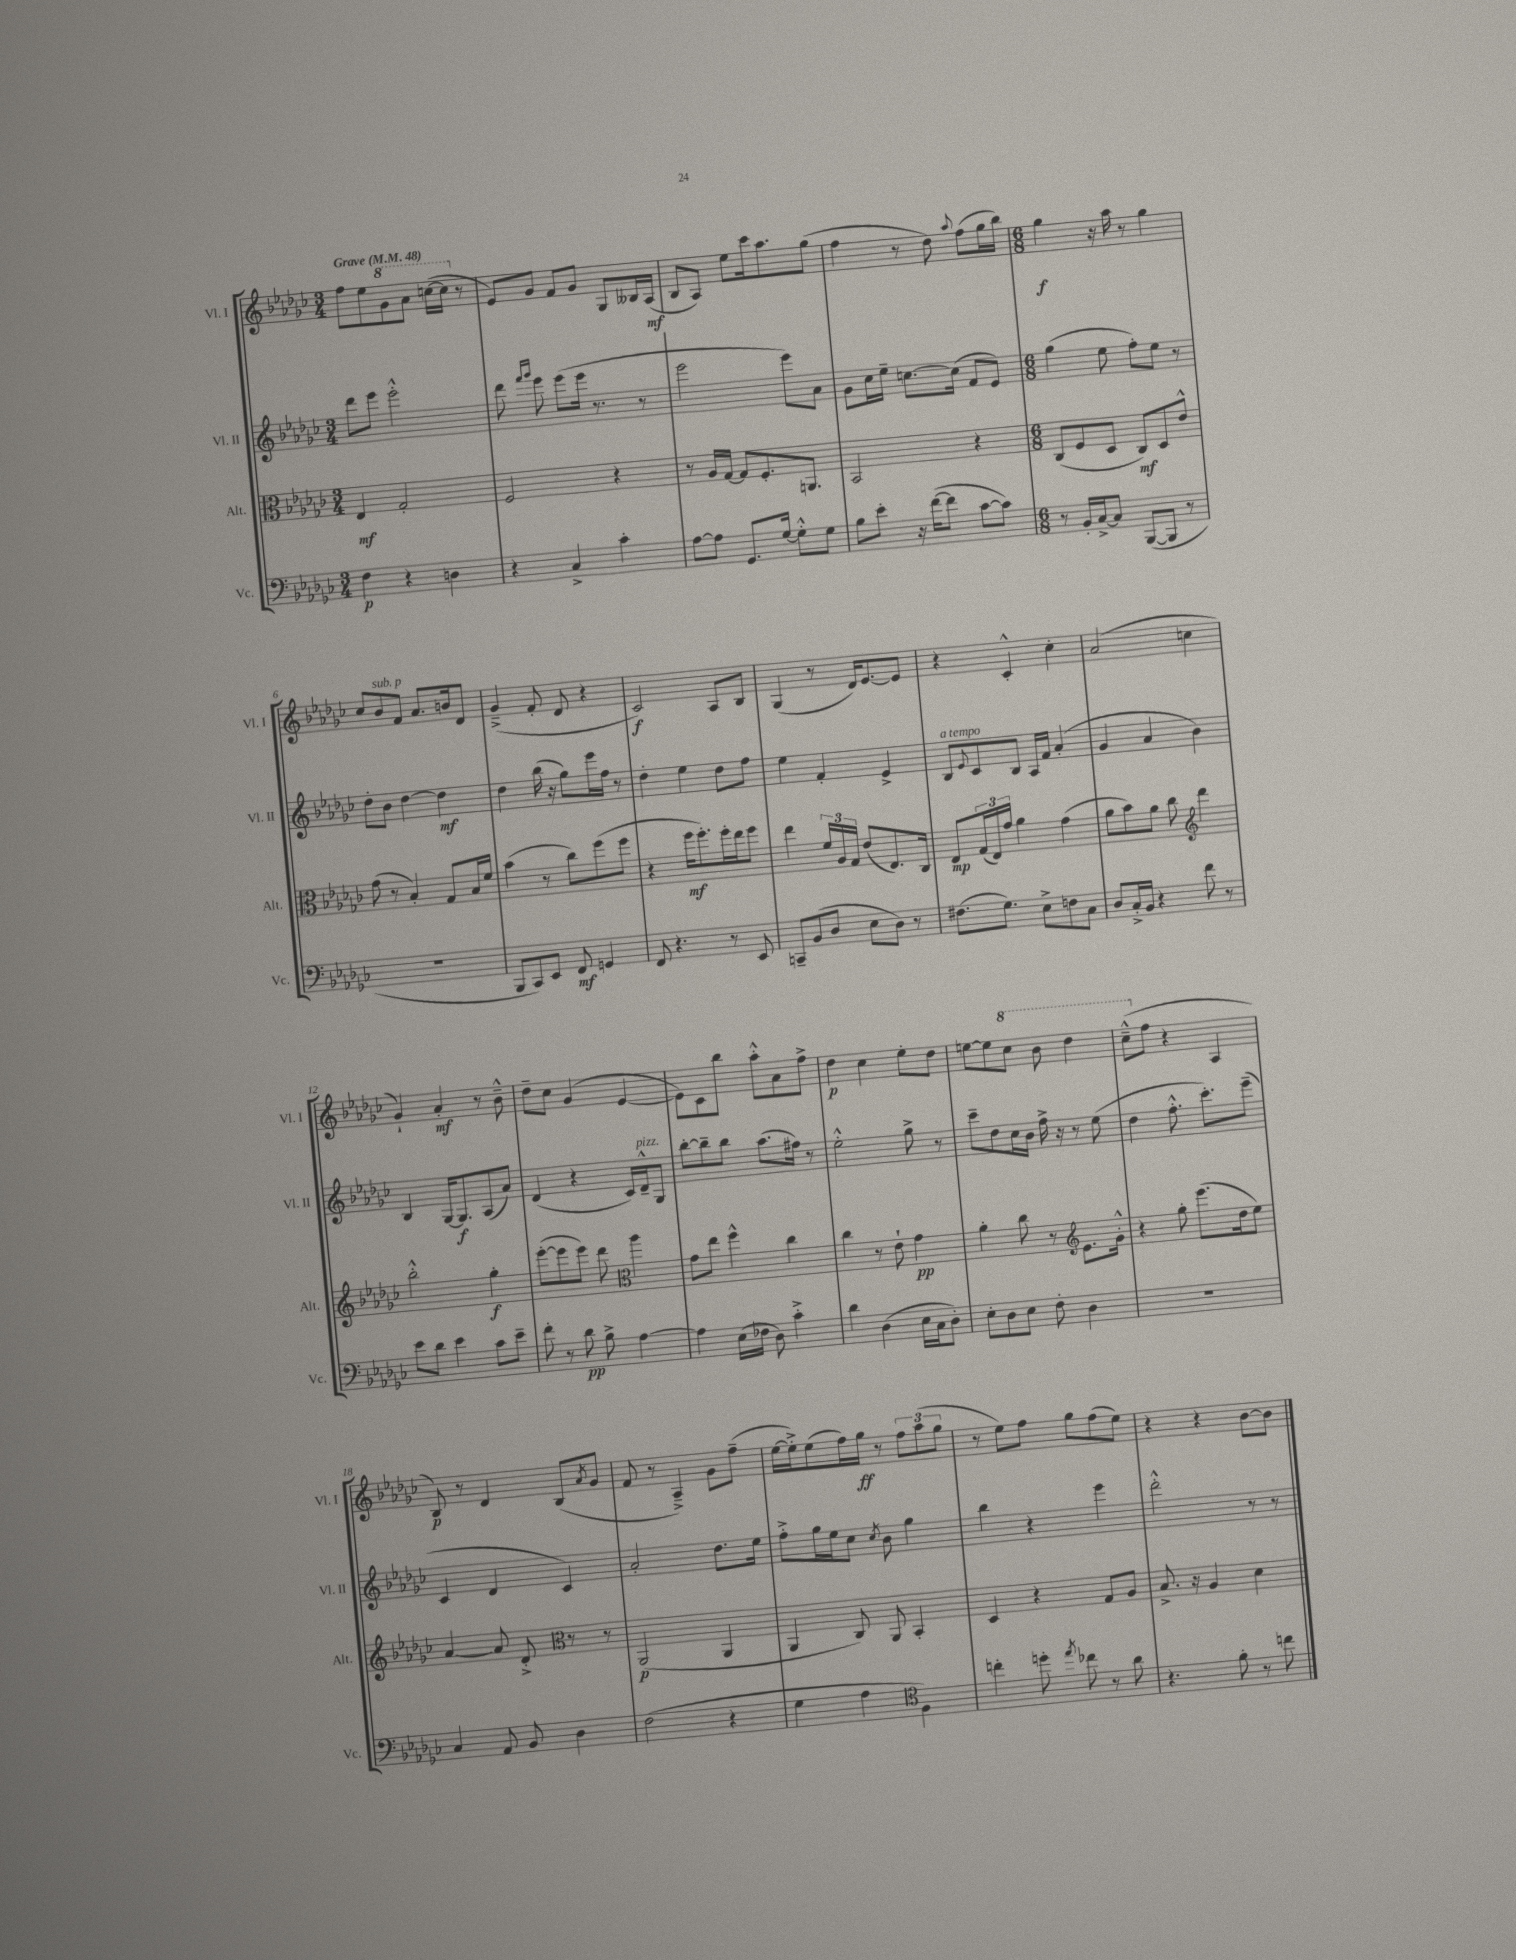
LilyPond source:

<<
\new StaffGroup <<
\new Staff = "s0" \with { instrumentName = "Vl. I" shortInstrumentName = "Vl. I" } {
    \clef treble \key ges \major \numericTimeSignature \time 3/4 \tempo "Grave" 4 = 48
    f''8 ees''8 \ottava #1 ges''8 aes''8 c'''16~( c'''16 \ottava #0 r8 |
    ees'8) ges'8 f'8 ges'8 ges8 beses16 aes16\mf( |
    bes8 aes8) ees''8 ces'''16 aes''8. ges''8( |
    f''4 r8 des''8) \appoggiatura { aes''8 } f''8( ges''16 bes''16) |
    \numericTimeSignature \time 6/8 ges''4\f r16 aes''16 r8 ges''4 |
    ces''8 bes'8^\markup { \italic "sub. p" } f'8 aes'8. b'16 des'8 |
    ges'4--->( f'8-. des'8 r4 |
    ces'2\f) aes8 bes8 |
    ges4( r8 des'16) ees'8.~ ees'8 |
    r4 ces'4-.-^ ces''4-. |
    aes'2( c''4 |
    ges'4-!) aes'4-.\mf r8 bes'8---^ |
    des''8-- ces''8 ges'4( ees'4~ |
    ees'8) ces'8 bes''8 aes''8-.-^ aes'8 f''8-> |
    des''4\p ces''4 ees''8-. des''8 |
    e''8~ e''8 \ottava #1 ces'''8 bes''8 des'''4 |
    ces'''8---^( \ottava #0 f''8 r4 aes4 |
    bes8\p) r8 des'4 bes8( \acciaccatura { aes'8 } ges'8 |
    f'8 r8 aes4--->) ges'8 f''8--( |
    ees''16~ ees''16-.->) ees''8( f''16) ges''16\ff r8 \tuplet 3/2 { f''8 aes''8( ges''8 } |
    r8 ees''8) f''8 ges''8 f''8( ees''8) |
    r4 r4 bes'8~ bes'8 \bar "|." |
}
\new Staff = "s1" \with { instrumentName = "Vl. II" shortInstrumentName = "Vl. II" } {
    \clef treble \key ges \major \numericTimeSignature \time 3/4
    des'''8 ees'''8 ees'''2-.-^ |
    des'''8 \grace { f'''16 ges'''16 } ees'''8 ees'''8( ees'''16 r8. r8 |
    ees'''2 ees'''8) aes'8 |
    ges'8 ces''16 ees''16-- c''8.~ c''16( f'8 ees'8) |
    \numericTimeSignature \time 6/8 ges''4( ees''8 f''8-.) ees''8 r8 |
    des''8-. bes'8 des''4~ des''4\mf |
    des''4 bes''16( r16 ges''8) ees'''16 f''16 r8 |
    des''4-. ees''4 des''8 f''8 |
    ees''4 f'4-. ees'4-> |
    bes8^\markup { \italic "a tempo" } \appoggiatura { ees'8 } ces'8 bes8 aes16 f'16 aes'4-.( |
    ges'4 aes'4 bes'4) |
    bes4 ges16~ ges8.\f aes8( aes'8) |
    des'4( r4 ces'16) des'16---^^\markup { \italic "pizz." } ges8 |
    bes''8~-. bes''8-- bes''8 aes''8.( fis''16) r8 |
    ees''2-.-^ ges''8-> r8 |
    ces'''8-- des''8 ces''16 bes'16 f''16-> r16 r8 ees''8( |
    des''4 f''8.-.-^ ces'''8.-.) ees'''8--( |
    ces'4 des'4 ces'4) |
    aes'2-. des''8. ees''16 |
    f''8-.-> ges''16 ees''16 ces''8 \acciaccatura { ces''8 } bes'8 ges''4 |
    bes''4 r4 ees'''4 |
    des'''2-.-^ r8 r8 \bar "|." |
}
\new Staff = "s2" \with { instrumentName = "Alt." shortInstrumentName = "Alt." } {
    \clef alto \key ges \major \numericTimeSignature \time 3/4
    ees4\mf ges2-. |
    f2 r4 |
    r8 aes16 ges16~ ges8 f8.-. a,8. |
    bes,2 r4 |
    \numericTimeSignature \time 6/8 ces8( f8 des8 ces8\mf) des8 ees'8-^ |
    ges'8( r8 bes4-.) ges8 bes16 f'16 |
    bes'4( r8 ces''8) f''8( f''8 |
    r4 f''16\mf f''8.-.) f''16-. ees''16 f''8 |
    ees''4 \tuplet 3/2 { f'16 aes16 ges16 } ees'8( ees8.) ces16 |
    ees8\mp \tuplet 3/2 { ges16( ees16) ges'16 } aes'4 ges'4( |
    aes'8 bes'8) aes'8 ces''8 \clef treble des'''4 |
    bes''2-.-^ ges''4-.\f |
    ees'''8~-.( ees'''8 ees'''8) des'''8 aes''4 |
    \clef alto ges'8 ees''8 f''4-^ ces''4 |
    ces''4 r8 ees'8-! ges'4\pp |
    aes'4-. ces''8 r8 ees'8. ges'16-.-^ |
    \clef treble r4 ges''8-. ees'''8.( des''16 ees''8) |
    aes'4~ aes'8 des'8-.-> r8 r8 |
    \clef alto aes,2\p( aes,4 |
    aes,4 ces8) aes,8 bes,4-. |
    des4 r4 ges8 aes8 |
    bes8.-> r16 aes4 des'4 \bar "|." |
}
\new Staff = "s3" \with { instrumentName = "Vc." shortInstrumentName = "Vc." } {
    \clef bass \key ges \major \numericTimeSignature \time 3/4
    f4\p r4 d4 |
    r4 ces4-> ces'4-. |
    aes8~ aes8 ges,8. ges16~ ges8-.-^ ges8 |
    bes8 ees'8-. r16 f'16~( f'8 ces'8~ ces'8) |
    \numericTimeSignature \time 6/8 r8 bes,16-. ces16~-> ces8 bes,,8~( bes,,8 r8 |
    R2. |
    bes,,8 ces,8) ees,8 f,8\mf g,4 |
    f,8 r4. r8 ees,8 |
    c,8-- bes,8( des8 ees8 des8) r8 |
    fis8.( ges8.) ees8-> f8 ces8 |
    des8 ces16-.-> bes,16 r4 f'8 r8 |
    ees'8 des'8 ees'4 ces'8 ees'8-- |
    f'8-. r8 des'8\pp bes8-> aes4~ |
    aes4 ees16( fes16 des8) ces'4-.-> |
    des'4 des4( ees16 ces16 des8-.) |
    ees8-. des8 ees8 f8-. des4 |
    R2. |
    ces4 aes,8 bes,8 des4 |
    f2( r4 |
    ges4 aes4 f4) |
    \clef tenor c''4-. d''8-. \acciaccatura { ees''8 } ces''8 r8 aes'8 |
    r4. f'8-. r8 c''8 \bar "|." |
}
>>
>>
